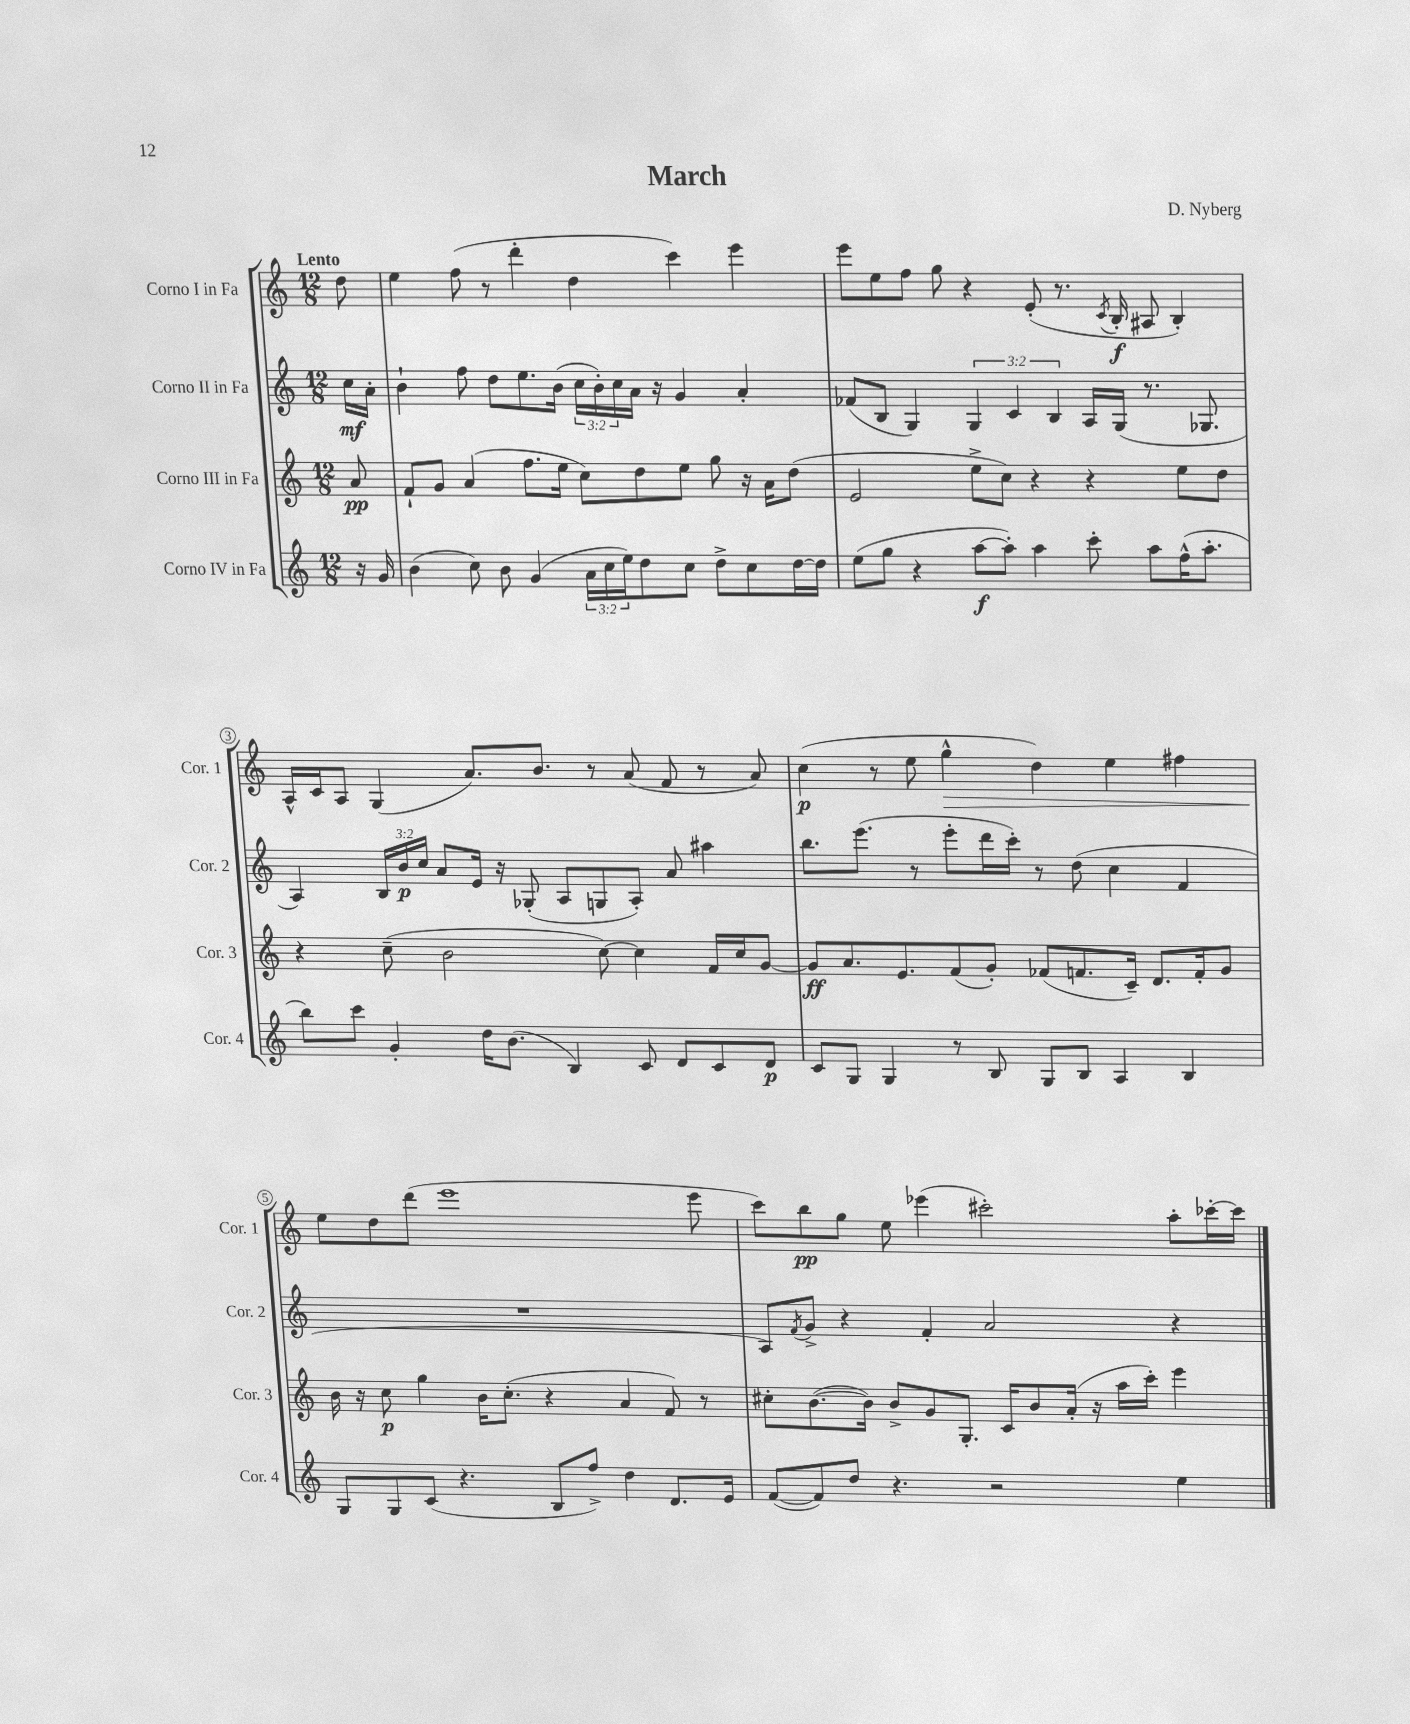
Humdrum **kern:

**kern	**dynam	**kern	**dynam	**kern	**dynam	**kern	**dynam
*part4	*part4	*part3	*part3	*part2	*part2	*part1	*part1
*staff4	*staff4	*staff3	*staff3	*staff2	*staff2	*staff1	*staff1
*I"Corno IV in Fa	*	*I"Corno III in Fa	*	*I"Corno II in Fa	*	*I"Corno I in Fa	*
*I'Cor. 4	*	*I'Cor. 3	*	*I'Cor. 2	*	*I'Cor. 1	*
*clefG2	*	*clefG2	*	*clefG2	*	*clefG2	*
*k[]	*	*k[]	*	*k[]	*	*k[]	*
*M12/8	*	*M12/8	*	*M12/8	*	*M12/8	*
=	=	=	=	=	=	=	=
!	!	!	!	!	!	!LO:TX:a:B:t=Lento	!
16r	.	8a/	pp	16cc\LL	mf	8dd\	.
16g/	.	.	.	16a'\JJ	.	.	.
=1	=1	=1	=1	=1	=1	=1	=1
(4b\	.	8f`/L	.	4b`\	.	4ee\	.
.	.	8g/J	.	.	.	.	.
8cc\)	.	(4a/	.	8ff\	.	(8ff\	.
8b\	.	.	.	8dd\L	.	8r	.
(4g/	.	8.ff\L	.	8.ee\	.	4ddd'\	.
.	.	16ee\Jk	.	(16b\Jk	.	.	.
24a\LL	.	8cc\L)	.	24cc\LL	.	4dd\	.
24cc\	.	.	.	24b'\)	.	.	.
24ee\J)	.	.	.	24cc\	.	.	.
8dd\	.	8dd\	.	16a\JJ	.	.	.
.	.	.	.	16r	.	.	.
8cc\J	.	8ee\J	.	4g/	.	4ccc\)	.
8dd^\L	.	8gg\	.	.	.	.	.
8cc\	.	16r	.	4a'/	.	4eee\	.
.	.	16a\KL	.	.	.	.	.
[16dd\L	.	(8dd\J	.	.	.	.	.
16dd\JJ]	.	.	.	.	.	.	.
=2	=2	=2	=2	=2	=2	=2	=2
(8ee\L	.	2e/	.	(8f-X/L	.	8eee\L	.
8gg\J	.	.	.	8B/J	.	8ee\	.
4r	.	.	.	4G/)	.	8ff\J	.
.	.	.	.	.	.	8gg\	.
[8aa\L	f	8ee^\L	.	6G/	.	4r	.
8aa'\J])	.	8cc\J)	.	.	.	.	.
.	.	.	.	6c/	.	.	.
4aa\	.	4r	.	.	.	(8e'/	.
.	.	.	.	6B/	.	.	.
.	.	.	.	.	.	8.r	.
8ccc'\	.	4r	.	16A/LL	.	.	.
.	.	.	.	.	.	8qc/	.
.	.	.	.	(16G/JJ	.	16B'/	f
8aa\L	.	.	.	8.r	.	8A#X/	.
(16ff^^\K	.	8ee\L	.	.	.	4B'/)	.
8.aa'\J	.	.	.	8.G-X/	.	.	.
.	.	8dd\J	.	.	.	.	.
!!LO:LB:g=z
=3	=3	=3	=3	=3	=3	=3	=3
8bb\L)	.	4r	.	4A/)	.	16A^^/LL	.
.	.	.	.	.	.	16c/J	.
8ccc\J	.	.	.	.	.	8A/J	.
4g'/	.	(8cc~\	.	24B/LL	.	(4G/	.
.	.	.	.	24b/	p	.	.
.	.	.	.	24cc/JJ	.	.	.
.	.	2b\	.	8a/L	.	.	.
16dd\KL	.	.	.	16e/Jk	.	8.a/L)	.
(8.b\J	.	.	.	16r	.	.	.
.	.	.	.	(8G-X'/	.	.	.
.	.	.	.	.	.	8.b/J	.
4B/)	.	.	.	8A/L	.	.	.
.	.	[8cc\)	.	8Gn/	.	8r	.
8c/	.	4cc\]	.	8A'/J)	.	(8a/	.
8d/L	.	.	.	8a/	.	8f/	.
8c/	.	16f/LL	.	4aa#X\	.	8r	.
.	.	16cc/J	.	.	.	.	.
8d/J	p	[8g/J	.	.	.	8a/)	.
=4	=4	=4	=4	=4	=4	=4	=4
8c/L	.	8g/L]	ff	8.bb\L	.	(4cc\	p
8G/J	.	8.a/	.	.	.	.	.
.	.	.	.	(8.eee\J	.	.	.
4G/	.	.	.	.	.	8r	.
.	.	8.e/	.	.	.	.	.
.	.	.	.	8r	.	8ee\	.
!	!	!	!	!	!	!	!LO:HP:b
8r	.	(8f/	.	8eee'\L	.	4gg^^\	>
8B/	.	8g'/J)	.	16ddd\L	.	.	.
.	.	.	.	16ccc'\JJ)	.	.	.
8G/L	.	(8f-X/L	.	8r	.	4dd\)	.
8B/J	.	8.fn/	.	(8dd\	.	.	.
4A/	.	.	.	4cc\	.	4ee\	.
.	.	16c~/Jk)	.	.	.	.	.
.	.	8.d/L	.	.	.	.	.
4B/	.	.	.	4f/	.	4ff#X\	.
.	.	16f'/k	.	.	.	.	.
.	.	8g/J	.	.	.	.	.
!!LO:LB:g=z
=5	=5	=5	=5	=5	=5	=5	=5
8G/L	.	16b\	.	1.r	.	8ee\L	.
.	.	16r	.	.	.	.	.
8G/	.	8cc\	p	.	.	8dd\	]
(8c/J	.	4gg\	.	.	.	(8ddd\J	.
4.r	.	.	.	.	.	1eee	.
.	.	16b\KL	.	.	.	.	.
.	.	(8.cc'\J	.	.	.	.	.
8B/L	.	4r	.	.	.	.	.
8ff^/J)	.	.	.	.	.	.	.
4dd\	.	4a/	.	.	.	.	.
8.d/L	.	8f/)	.	.	.	.	.
.	.	8r	.	.	.	8eee\	.
16e/Jk	.	.	.	.	.	.	.
=6	=6	=6	=6	=6	=6	=6	=6
([8f/L	.	8cc#X'\L	.	8A/L)	.	8ccc\L)	.
.	.	.	.	8qf/	.	.	.
8f/])	.	([8.b\	.	8g^/J	.	8bb\	pp
8dd/J	.	.	.	4r	.	8gg\J	.
.	.	16b\Jk])	.	.	.	.	.
4.r	.	8b^/L	.	.	.	8ee\	.
.	.	8g/	.	4f'/	.	(4eee-X\	.
.	.	8.G'/J	.	.	.	.	.
2r	.	.	.	2a/	.	2ccc#X'\)	.
.	.	16c/KL	.	.	.	.	.
.	.	8b/	.	.	.	.	.
.	.	(16a'/Jk	.	.	.	.	.
.	.	16r	.	.	.	.	.
.	.	16aa\LL	.	.	.	.	.
.	.	16ccc'\JJ)	.	.	.	.	.
4ee\	.	4eee\	.	4r	.	8aa'\L	.
.	.	.	.	.	.	[16ccc-X'\L	.
.	.	.	.	.	.	16ccc-\JJ]	.
==	==	==	==	==	==	==	==
*-	*-	*-	*-	*-	*-	*-	*-
